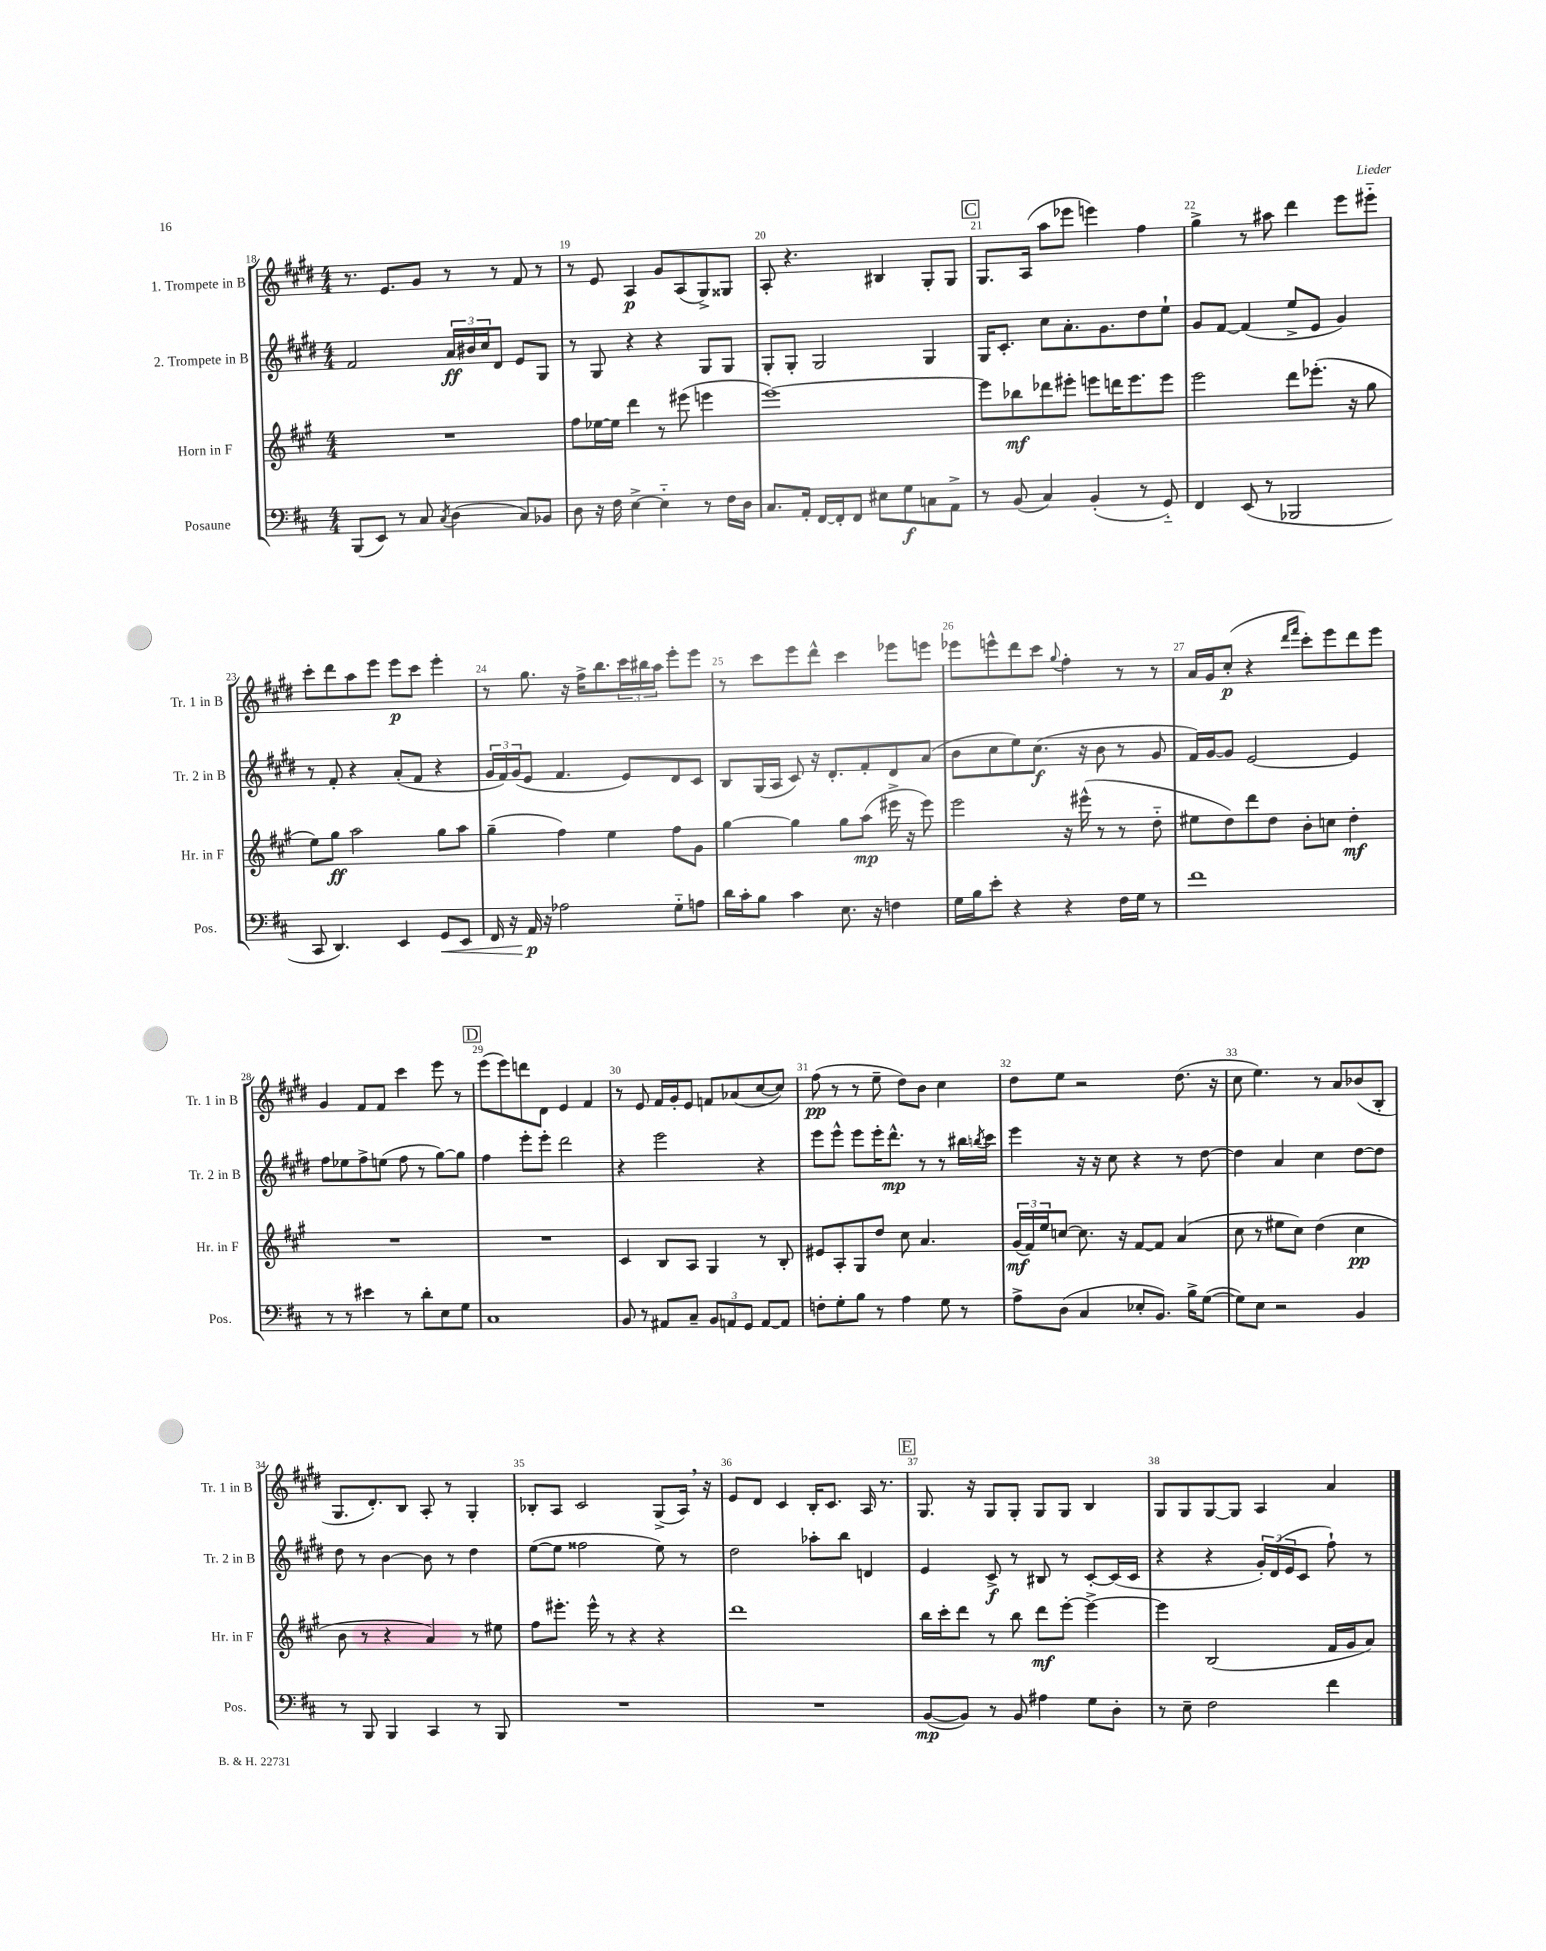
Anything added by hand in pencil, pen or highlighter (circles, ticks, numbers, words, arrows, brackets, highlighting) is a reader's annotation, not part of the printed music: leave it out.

**kern	**dynam	**kern	**dynam	**kern	**dynam	**kern	**dynam
*part4	*part4	*part3	*part3	*part2	*part2	*part1	*part1
*staff4	*staff4	*staff3	*staff3	*staff2	*staff2	*staff1	*staff1
*I"Posaune	*	*I"Horn in F	*	*I"2. Trompete in B	*	*I"1. Trompete in B	*
*I'Pos.	*	*I'Hr. in F	*	*I'Tr. 2 in B	*	*I'Tr. 1 in B	*
*clefF4	*	*clefG2	*	*clefG2	*	*clefG2	*
*k[f#c#]	*	*k[f#c#g#]	*	*k[f#c#g#d#]	*	*k[f#c#g#d#]	*
*M4/4	*	*M4/4	*	*M4/4	*	*M4/4	*
=18	=18	=18	=18	=18	=18	=18	=18
(8BBB/L	.	1r	.	2f#/	.	8.r	.
8EE/J)	.	.	.	.	.	.	.
.	.	.	.	.	.	8.e/L	.
8r	.	.	.	.	.	.	.
8C#/	.	.	.	.	.	8g#/J	.
8qC#/	.	.	.	.	.	.	.
(4D\	.	.	.	24a/LL	ff	8r	.
.	.	.	.	24b#X/	.	.	.
.	.	.	.	24cc#/J	.	.	.
.	.	.	.	8d#/J	.	8r	.
8C#/L)	.	.	.	8e/L	.	8f#/	.
8BB-X/J	.	.	.	8G#/J	.	8r	.
=19	=19	=19	=19	=19	=19	=19	=19
8D\	.	8ff#\L	.	8r	.	8r	.
16r	.	[16ee-X\L	.	8G#/	.	8e/	.
16F#\	.	16ee-\JJ]	.	.	.	.	.
[4E^\	.	4ddd\	.	4r	.	4A/	p
4E\]	.	8r	.	4r	.	8g#/L	.
.	.	(8eee#X\	.	.	.	(8A/	.
8r	.	4eeen\	.	8G#/L	.	8G#^/)	.
16F#\LL	.	.	.	8G#/J	.	8G##X/J	.
16D\JJ	.	.	.	.	.	.	.
=20	=20	=20	=20	=20	=20	=20	=20
8.C#/L	.	[1eee)	.	8G#'/L	.	8A'/	.
.	.	.	.	8G#'/J	.	4.r	.
16AA'/Jk	.	.	.	.	.	.	.
[16FF#/LL	.	.	.	2G#/	.	.	.
16FF#'/J]	.	.	.	.	.	.	.
8FF#/J	.	.	.	.	.	.	.
8E#X\L	.	.	.	.	.	4B#X/	.
8G\	f	.	.	.	.	.	.
8Cn\	.	.	.	4G#/	.	8G#'/L	.
8AA^\J	.	.	.	.	.	8G#/J	.
!!LO:REH:place=s1:t=C
=21	=21	=21	=21	=21	=21	=21	=21
8r	.	8eee\L]	.	16G#/KL	.	8.G#/L	.
.	.	.	.	8.c#'/J	.	.	.
(8BB/	.	8bb-X\	mf	.	.	.	.
.	.	.	.	.	.	(16A/Jk	.
4C#/)	.	8ddd-X\	.	8cc#\L	.	8aa\L	.
.	.	8eee#X'\J	.	8.a'\	.	8eee-X\J	.
(4BB'/	.	8eeen\L	.	.	.	4eeen\)	.
.	.	.	.	8.g#\	.	.	.
.	.	16dddn\K	.	.	.	.	.
.	.	8.eee\	.	.	.	.	.
8r	.	.	.	8dd#\	.	4ff#\	.
8GG/)	.	8eee\J	.	8ee`\J	.	.	.
=22	=22	=22	=22	=22	=22	=22	=22
4FF#/	.	2eee\	.	8g#/L	.	4gg#^\	.
.	.	.	.	[8f#/J	.	.	.
(8EE/	.	.	.	(4f#/]	.	8r	.
8r	.	.	.	.	.	8aa#X\	.
2BBB-X/	.	8ddd\L	.	8ee^/L	.	4ddd#\	.
.	.	(8.eee-X'\J	.	8e/J	.	.	.
.	.	.	.	4g#/)	.	8eee\L	.
.	.	16r	.	.	.	.	.
.	.	8gg#\	.	.	.	8eee#X\J	.
!!LO:LB:g=z
=23	=23	=23	=23	=23	=23	=23	=23
8CC#/	.	8ee\L)	.	8r	.	8ccc#'\L	.
4.DD/)	.	8gg#\J	ff	8f#'/	.	8ddd#\	.
.	.	2aa\	.	4r	.	8aa\	.
.	.	.	.	.	.	8eee\J	.
4EE/	.	.	.	(8a'/L	.	8eee\L	p
.	.	.	.	8f#/J	.	8ccc#\J	.
!	!LO:HP:b	!	!	!	!	!	!
8GG/L	<	8gg#\L	.	4r	.	4eee'\	.
8EE/J	.	8aa\J	.	.	.	.	.
=24	=24	=24	=24	=24	=24	=24	=24
16FF#/	.	(4gg#~\	.	24g#/LL	.	8r	.
.	.	.	.	24f#/)	.	.	.
16r	.	.	.	.	.	.	.
.	.	.	.	(24g#/J	.	.	.
16AA/	p	.	.	8e/J	.	8.gg#\	.
16r	[	.	.	.	.	.	.
2A-X\	.	4ff#\)	.	4.f#/	.	.	.
.	.	.	.	.	.	16r	.
.	.	.	.	.	.	16ff#^\KL	.
.	.	.	.	.	.	8.bb\	.
.	.	4ee\	.	.	.	.	.
.	.	.	.	8e/L)	.	24ccc#\L	.
.	.	.	.	.	.	24bb#X\	.
.	.	.	.	.	.	24aa\JJ	.
8G\L	.	8ff#\L	.	8d#/	.	8eee'\L	.
8An\J	.	8g#\J	.	8c#/J	.	8eee\J	.
=25	=25	=25	=25	=25	=25	=25	=25
16d\LL	.	[4gg#\	.	8B/L	.	8r	.
16c#'\J	.	.	.	.	.	.	.
8B\J	.	.	.	(16G#/L	.	8ccc#\L	.
.	.	.	.	16A/JJ	.	.	.
4c#\	.	4gg#\]	.	8c#/)	.	8eee\	.
.	.	.	.	16r	.	8ddd#^^\J	.
.	.	.	.	8.d#'/L	.	.	.
8.E\	.	8gg#\L	.	.	.	4ccc#\	.
.	.	(8aa\J	mp	8f#'/	.	.	.
16r	.	.	.	.	.	.	.
4Fn\	.	16eee#X^\	.	8d#/	.	8eee-X\L	.
.	.	16r	.	.	.	.	.
.	.	8eee#\)	.	(8a/J	.	8eeen\J	.
=26	=26	=26	=26	=26	=26	=26	=26
16G\LL	.	2eee\	.	8b\L	.	8eee-X\L	.
16B\J	.	.	.	.	.	.	.
8e'\J	.	.	.	8cc#\	.	8eeen^^\	.
4r	.	.	.	8ee\)	.	8ddd#\	.
.	.	.	.	(8.cc#\J	f	8ccc#\J	.
.	.	.	.	.	.	8qqgg#/	.
4r	.	16r	.	.	.	4ff#'\	.
.	.	(16eee#X^^\	.	16r	.	.	.
.	.	8r	.	8b\	.	.	.
16F#\LL	.	8r	.	8r	.	8r	.
16G\JJ	.	.	.	.	.	.	.
8r	.	8dd\	.	8g#/	.	8r	.
=27	=27	=27	=27	=27	=27	=27	=27
1f#	.	8ee#X\L	.	16f#/LL)	.	16a/LL	.
.	.	.	.	[16g#/J	.	16g#/J	.
.	.	8dd\)	.	8g#/J]	.	(8cc#'/J	p
.	.	8ddd\	.	[2e/	.	4r	.
.	.	8dd\J	.	.	.	.	.
.	.	.	.	.	.	16qqddd#/LL	.
.	.	.	.	.	.	16qqfff#/JJ	.
.	.	8b'\L	.	.	.	8ccc#'\L)	.
.	.	8ccn\J	.	.	.	8eee\	.
.	.	4dd'\	mf	4e/]	.	8ddd#\	.
.	.	.	.	.	.	8eee\J	.
!!LO:LB:g=z
=28	=28	=28	=28	=28	=28	=28	=28
8r	.	1r	.	8ff#\L	.	4g#/	.
8r	.	.	.	8ee-X\	.	.	.
4e#X\	.	.	.	8ff#^\	.	8f#/L	.
.	.	.	.	(8een\J	.	8f#/J	.
8r	.	.	.	8ff#\	.	4ccc#\	.
8d'\L	.	.	.	8r	.	.	.
8E\	.	.	.	[8gg#\L)	.	8eee\	.
8G\J	.	.	.	8gg#\J]	.	8r	.
!!LO:REH:place=s1:t=D
=29	=29	=29	=29	=29	=29	=29	=29
1C#	.	1r	.	4ff#\	.	(8eee\L	.
.	.	.	.	.	.	8eee\)	.
.	.	.	.	8eee'\L	.	8dddn\	.
.	.	.	.	8eee'\J	.	8d#\J	.
.	.	.	.	2ddd#\	.	4e/	.
.	.	.	.	.	.	4f#/	.
=30	=30	=30	=30	=30	=30	=30	=30
8BB/	.	4c#/	.	4r	.	8r	.
8r	.	.	.	.	.	8e/	.
8AA#X/L	.	8B/L	.	2eee\	.	16f#/LL	.
.	.	.	.	.	.	16g#'/J	.
8C#~/J	.	8A/J	.	.	.	8e/J	.
12BB/L	.	4G#/	.	.	.	8fn/L	.
12AAn/	.	.	.	.	.	.	.
.	.	.	.	.	.	(8a-X/	.
12GG/J	.	.	.	.	.	.	.
[8AA/L	.	8r	.	4r	.	[8cc#/	.
8AA/J]	.	8B'/	.	.	.	8cc#/J])	.
=31	=31	=31	=31	=31	=31	=31	=31
8Fn'\L	.	8e#X/L	.	8eee\L	.	(8ff#\	pp
8G'\	.	8A'/	.	8eee^^\J	.	8r	.
8B\J	.	8G#/	.	8eee\L	.	8r	.
8r	.	8dd/J	.	16eee'\K	.	8ee~\	.
.	.	.	.	8.ddd#^^\J	mp	.	.
4A\	.	8cc#\	.	.	.	8dd#\L)	.
.	.	4.a/	.	8r	.	8b\J	.
8G\	.	.	.	8r	.	4cc#\	.
8r	.	.	.	16bb#X\LL	.	.	.
.	.	.	.	8qbbn/	.	.	.
.	.	.	.	16ccc#\JJ	.	.	.
=32	=32	=32	=32	=32	=32	=32	=32
8A^\L	.	(24g#/LL	mf	4eee\	.	8dd#\L	.
.	.	24f#/)	.	.	.	.	.
.	.	24ee/J	.	.	.	.	.
(8D\J	.	[8ccn/J	.	.	.	8ee\J	.
4C#/	.	8.cc\]	.	16r	.	2r	.
.	.	.	.	16r	.	.	.
.	.	.	.	8cc#\	.	.	.
.	.	16r	.	.	.	.	.
8E-X'/L	.	[8f#/L	.	4r	.	.	.
8.BB/J)	.	8f#/J]	.	.	.	.	.
.	.	(4a/	.	8r	.	(8.dd#\	.
16B^\KL	.	.	.	.	.	.	.
([8G\J	.	.	.	[8dd#\	.	.	.
.	.	.	.	.	.	16r	.
=33	=33	=33	=33	=33	=33	=33	=33
8G\L])	.	8cc#\	.	4dd#\]	.	8cc#\	.
8E\J	.	8r	.	.	.	4.ee\)	.
2r	.	8ee#X\L	.	4a/	.	.	.
.	.	8cc#\J)	.	.	.	.	.
.	.	(4dd\	.	4cc#\	.	8r	.
.	.	.	.	.	.	8a/L	.
4BB/	.	4cc#\	pp	[8dd#\L	.	(8b-X/	.
.	.	.	.	8dd#\J]	.	8B'/J	.
!!LO:LB:g=z
=34	=34	=34	=34	=34	=34	=34	=34
8r	.	8b\	.	8dd#\	.	8.G#/L	.
8BBB/	.	8r	.	8r	.	.	.
.	.	.	.	.	.	8.d#'/)	.
4BBB/	.	4r	.	[4b\	.	.	.
.	.	.	.	.	.	8B/J	.
4CC#/	.	4a/)	.	8b\]	.	8A'/	.
.	.	.	.	8r	.	8r	.
8r	.	8r	.	4dd#\	.	4G#'/	.
8BBB/	.	8ee#X\	.	.	.	.	.
=35	=35	=35	=35	=35	=35	=35	=35
1r	.	8ff#\L	.	([8ee\L	.	8B-X'/L	.
.	.	8.eee#X'\J	.	8ee\J]	.	8A/J	.
.	.	.	.	2ff##X\	.	2c#/	.
.	.	16eee#^^\	.	.	.	.	.
.	.	8r	.	.	.	.	.
.	.	4r	.	.	.	.	.
.	.	4r	.	8ee\)	.	(8G#^/L	.
.	.	.	.	8r	.	16A,/Jk)	.
.	.	.	.	.	.	16r	.
=36	=36	=36	=36	=36	=36	=36	=36
1r	.	1ddd	.	2dd#\	.	8e/L	.
.	.	.	.	.	.	8d#/J	.
.	.	.	.	.	.	4c#/	.
.	.	.	.	8aa-X'\L	.	16B'/KL	.
.	.	.	.	.	.	8.c#/J	.
.	.	.	.	8bb\J	.	.	.
.	.	.	.	4dn/	.	16A/	.
.	.	.	.	.	.	8.r	.
!!LO:REH:place=s1:t=E
=37	=37	=37	=37	=37	=37	=37	=37
([8BB/L	mp	16bb\LL	.	4e/	.	8.G#/	.
.	.	16ccc#'\J	.	.	.	.	.
8BB/J])	.	8ddd\J	.	.	.	.	.
.	.	.	.	.	.	16r	.
8r	.	8r	.	8c#^/	f	8G#/L	.
8BB/	.	8bb\	.	8r	.	8G#'/J	.
4A#X\	.	8ddd\L	mf	8B#X/	.	8G#/L	.
.	.	[8eee'\J	.	8r	.	8G#/J	.
8G\L	.	4eee^\_	.	[8c#'/L	.	4B/	.
8D'\J	.	.	.	(16c#/L]	.	.	.
.	.	.	.	16c#/JJ	.	.	.
=38	=38	=38	=38	=38	=38	=38	=38
8r	.	4eee\]	.	4r	.	8G#/L	.
8E~\	.	.	.	.	.	8G#/	.
2F#\	.	(2B/	.	4r	.	[8G#/	.
.	.	.	.	.	.	8G#/J]	.
.	.	.	.	24g#'/LL)	.	4A/	.
.	.	.	.	(24d#/	.	.	.
.	.	.	.	24e/J	.	.	.
.	.	.	.	8c#/J	.	.	.
4f#\	.	16f#/LL	.	8ff#`\)	.	4a/	.
.	.	16g#/J	.	.	.	.	.
.	.	8a/J)	.	8r	.	.	.
==	==	==	==	==	==	==	==
*-	*-	*-	*-	*-	*-	*-	*-
